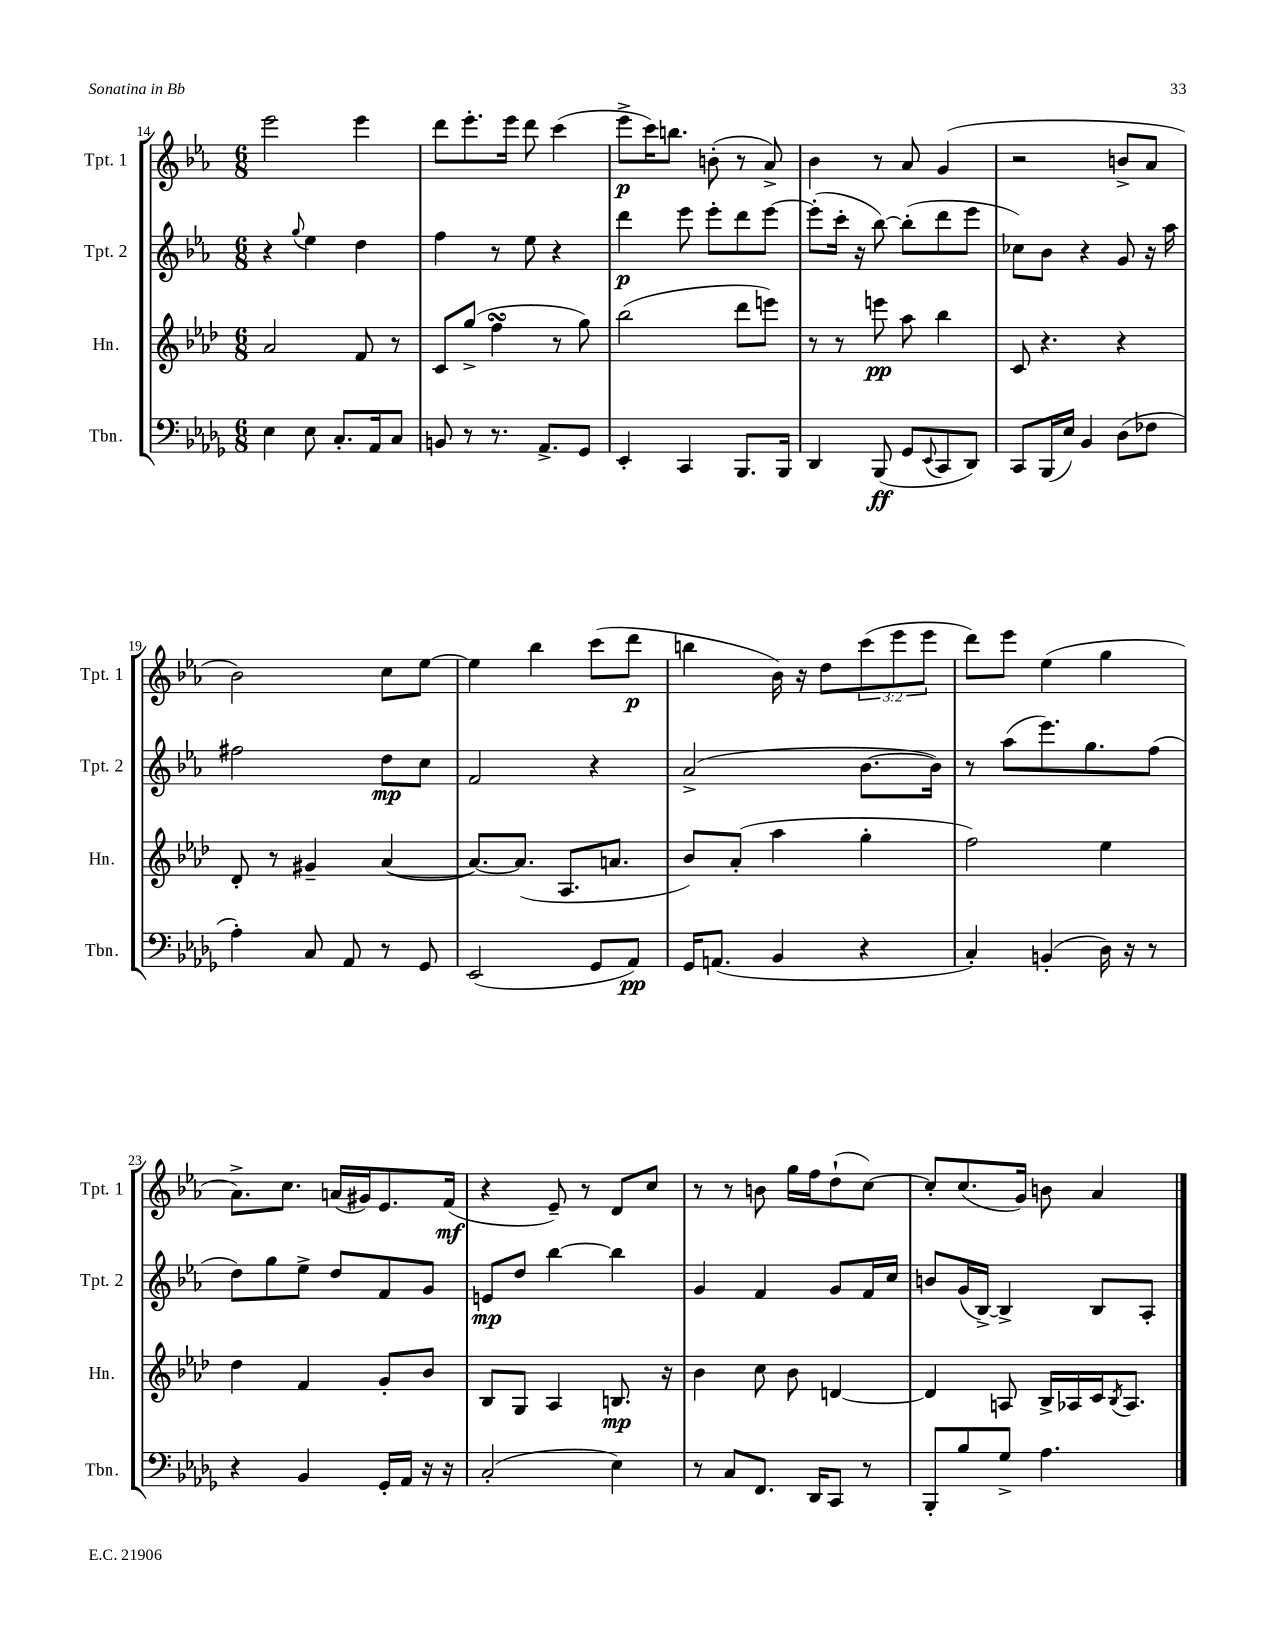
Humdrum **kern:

**kern	**dynam	**kern	**dynam	**kern	**dynam	**kern	**dynam
*part4	*part4	*part3	*part3	*part2	*part2	*part1	*part1
*staff4	*staff4	*staff3	*staff3	*staff2	*staff2	*staff1	*staff1
*I"Tbn.	*	*I"Hn.	*	*I"Tpt. 2	*	*I"Tpt. 1	*
*I'Tbn.	*	*I'Hn.	*	*I'Tpt. 2	*	*I'Tpt. 1	*
*clefF4	*	*clefG2	*	*clefG2	*	*clefG2	*
*k[b-e-a-d-g-]	*	*k[b-e-a-d-]	*	*k[b-e-a-]	*	*k[b-e-a-]	*
*M6/8	*	*M6/8	*	*M6/8	*	*M6/8	*
=14	=14	=14	=14	=14	=14	=14	=14
4E-\	.	2a-/	.	4r	.	2eee-\	.
.	.	.	.	8qqgg/	.	.	.
8E-\	.	.	.	4ee-\	.	.	.
8.C'/L	.	.	.	.	.	.	.
.	.	8f/	.	4dd\	.	4eee-\	.
16AA-/k	.	.	.	.	.	.	.
8C/J	.	8r	.	.	.	.	.
=15	=15	=15	=15	=15	=15	=15	=15
8BBn/	.	8c/L	.	4ff\	.	8ddd\L	.
8r	.	(8gg^/J	.	.	.	8.eee-'\	.
8.r	.	4ffsSSS\	.	8r	.	.	.
.	.	.	.	.	.	16eee-\Jk	.
.	.	.	.	8ee-\	.	8ddd\	.
8.AA-^/L	.	.	.	.	.	.	.
.	.	8r	.	4r	.	(4ccc\	.
8GG-/J	.	8gg\)	.	.	.	.	.
=16	=16	=16	=16	=16	=16	=16	=16
4EE-'/	.	(2bb-\	.	4ddd\	p	8eee-^\L	p
.	.	.	.	.	.	16ccc\K)	.
.	.	.	.	.	.	8.bbn\J	.
4CC/	.	.	.	8eee-\	.	.	.
.	.	.	.	8eee-'\L	.	(8bn'\	.
8.BBB-/L	.	8ddd-\L	.	8ddd\	.	8r	.
.	.	8eeen\J)	.	[8eee-\J	.	8a-^/)	.
16BBB-/Jk	.	.	.	.	.	.	.
=17	=17	=17	=17	=17	=17	=17	=17
4DD-/	.	8r	.	(8eee-'\L]	.	4b-\	.
.	.	8r	.	16ccc'\Jk	.	.	.
.	.	.	.	16r	.	.	.
(8BBB-/	ff	8eeen\	pp	[8bb-\)	.	8r	.
8GG-/L	.	8aa-\	.	(8bb-'\L]	.	8a-/	.
8qqEE-/	.	.	.	.	.	.	.
8CC/	.	4bb-\	.	8ddd\	.	(4g/	.
8DD-/J)	.	.	.	8eee-\J	.	.	.
=18	=18	=18	=18	=18	=18	=18	=18
8CC/L	.	8c/	.	8cc-X\L)	.	2r	.
(16BBB-/L	.	4.r	.	8b-\J	.	.	.
16E-/JJ)	.	.	.	.	.	.	.
4BB-/	.	.	.	4r	.	.	.
(8D-\L	.	4r	.	8g/	.	8bn^/L	.
8F-X\J	.	.	.	16r	.	8a-/J	.
.	.	.	.	16aa-\	.	.	.
!!LO:LB:g=z
=19	=19	=19	=19	=19	=19	=19	=19
4A-'\)	.	8d-'/	.	2ff#X\	.	2b-\)	.
.	.	8r	.	.	.	.	.
8C/	.	4g#X~/	.	.	.	.	.
8AA-/	.	.	.	.	.	.	.
8r	.	([4a-/	.	8dd\L	mp	8cc\L	.
8GG-/	.	.	.	8cc\J	.	[8ee-\J	.
=20	=20	=20	=20	=20	=20	=20	=20
(2EE-/	.	8.a-/L_)	.	2f/	.	4ee-\]	.
.	.	(8.a-/J]	.	.	.	.	.
.	.	.	.	.	.	4bb-\	.
.	.	8.A-/L	.	.	.	.	.
8GG-/L	.	.	.	4r	.	(8ccc\L	.
.	.	8.an/J	.	.	.	.	.
8AA-/J)	pp	.	.	.	.	8ddd\J	p
=21	=21	=21	=21	=21	=21	=21	=21
16GG-/KL	.	8b-/L)	.	(2a-^/	.	4bbn\	.
(8.AAn/J	.	.	.	.	.	.	.
.	.	(8a-'/J	.	.	.	.	.
4BB-/	.	4aa-\	.	.	.	16b-\)	.
.	.	.	.	.	.	16r	.
.	.	.	.	.	.	8dd\L	.
4r	.	4gg'\	.	[8.b-\L	.	(12ccc\	.
.	.	.	.	.	.	12eee-\	.
.	.	.	.	.	.	12eee-\J	.
.	.	.	.	16b-\Jk])	.	.	.
=22	=22	=22	=22	=22	=22	=22	=22
4C'/)	.	2ff\)	.	8r	.	8ddd\L)	.
.	.	.	.	(8aa-\L	.	8eee-\J	.
(4BBn'/	.	.	.	8.eee-\)	.	(4ee-\	.
.	.	.	.	8.gg\	.	.	.
16D-\)	.	4ee-\	.	.	.	4gg\	.
16r	.	.	.	.	.	.	.
8r	.	.	.	(8ff\J	.	.	.
!!LO:LB:g=z
=23	=23	=23	=23	=23	=23	=23	=23
4r	.	4dd-\	.	8dd\L)	.	8.a-^\L)	.
.	.	.	.	8gg\	.	.	.
.	.	.	.	.	.	8.cc\J	.
4BB-/	.	4f/	.	8ee-^\J	.	.	.
.	.	.	.	8dd/L	.	(16an/LL	.
.	.	.	.	.	.	16g#X/J)	.
16GG-'/LL	.	8g'/L	.	8f/	.	8.e-/	.
16AA-/JJ	.	.	.	.	.	.	.
16r	.	8b-/J	.	8g/J	.	.	.
16r	.	.	.	.	.	(16f/Jk	mf
=24	=24	=24	=24	=24	=24	=24	=24
(2C'/	.	8B-/L	.	8en/L	mp	4r	.
.	.	8G/J	.	8dd/J	.	.	.
.	.	4A-/	.	[4bb-\	.	8e-~/)	.
.	.	.	.	.	.	8r	.
4E-\)	.	8.Bn/	mp	4bb-\]	.	8d/L	.
.	.	.	.	.	.	8cc/J	.
.	.	16r	.	.	.	.	.
=25	=25	=25	=25	=25	=25	=25	=25
8r	.	4b-\	.	4g/	.	8r	.
8C/L	.	.	.	.	.	8r	.
8.FF/J	.	8cc\	.	4f/	.	8bn\	.
.	.	8b-\	.	.	.	16gg\LL	.
16DD-/KL	.	.	.	.	.	16ff\J	.
8CC/J	.	[4dn/	.	8g/L	.	(8dd`\	.
8r	.	.	.	16f/L	.	[8cc\J)	.
.	.	.	.	16cc/JJ	.	.	.
=26	=26	=26	=26	=26	=26	=26	=26
8BBB-'/L	.	4d/]	.	8bn/L	.	8cc'/L]	.
8B-/	.	.	.	(16g/L	.	(8.cc/	.
.	.	.	.	[16B-^/JJ)	.	.	.
8G-^/J	.	8An/	.	4B-^/]	.	.	.
.	.	.	.	.	.	16g/Jk)	.
4.A-\	.	16B-^/LL	.	.	.	8bn\	.
.	.	16A-X/	.	.	.	.	.
.	.	16c/J	.	8B-/L	.	4a-/	.
.	.	8qB-/	.	.	.	.	.
.	.	8.A-/J	.	.	.	.	.
.	.	.	.	8A-'/J	.	.	.
==	==	==	==	==	==	==	==
*-	*-	*-	*-	*-	*-	*-	*-
